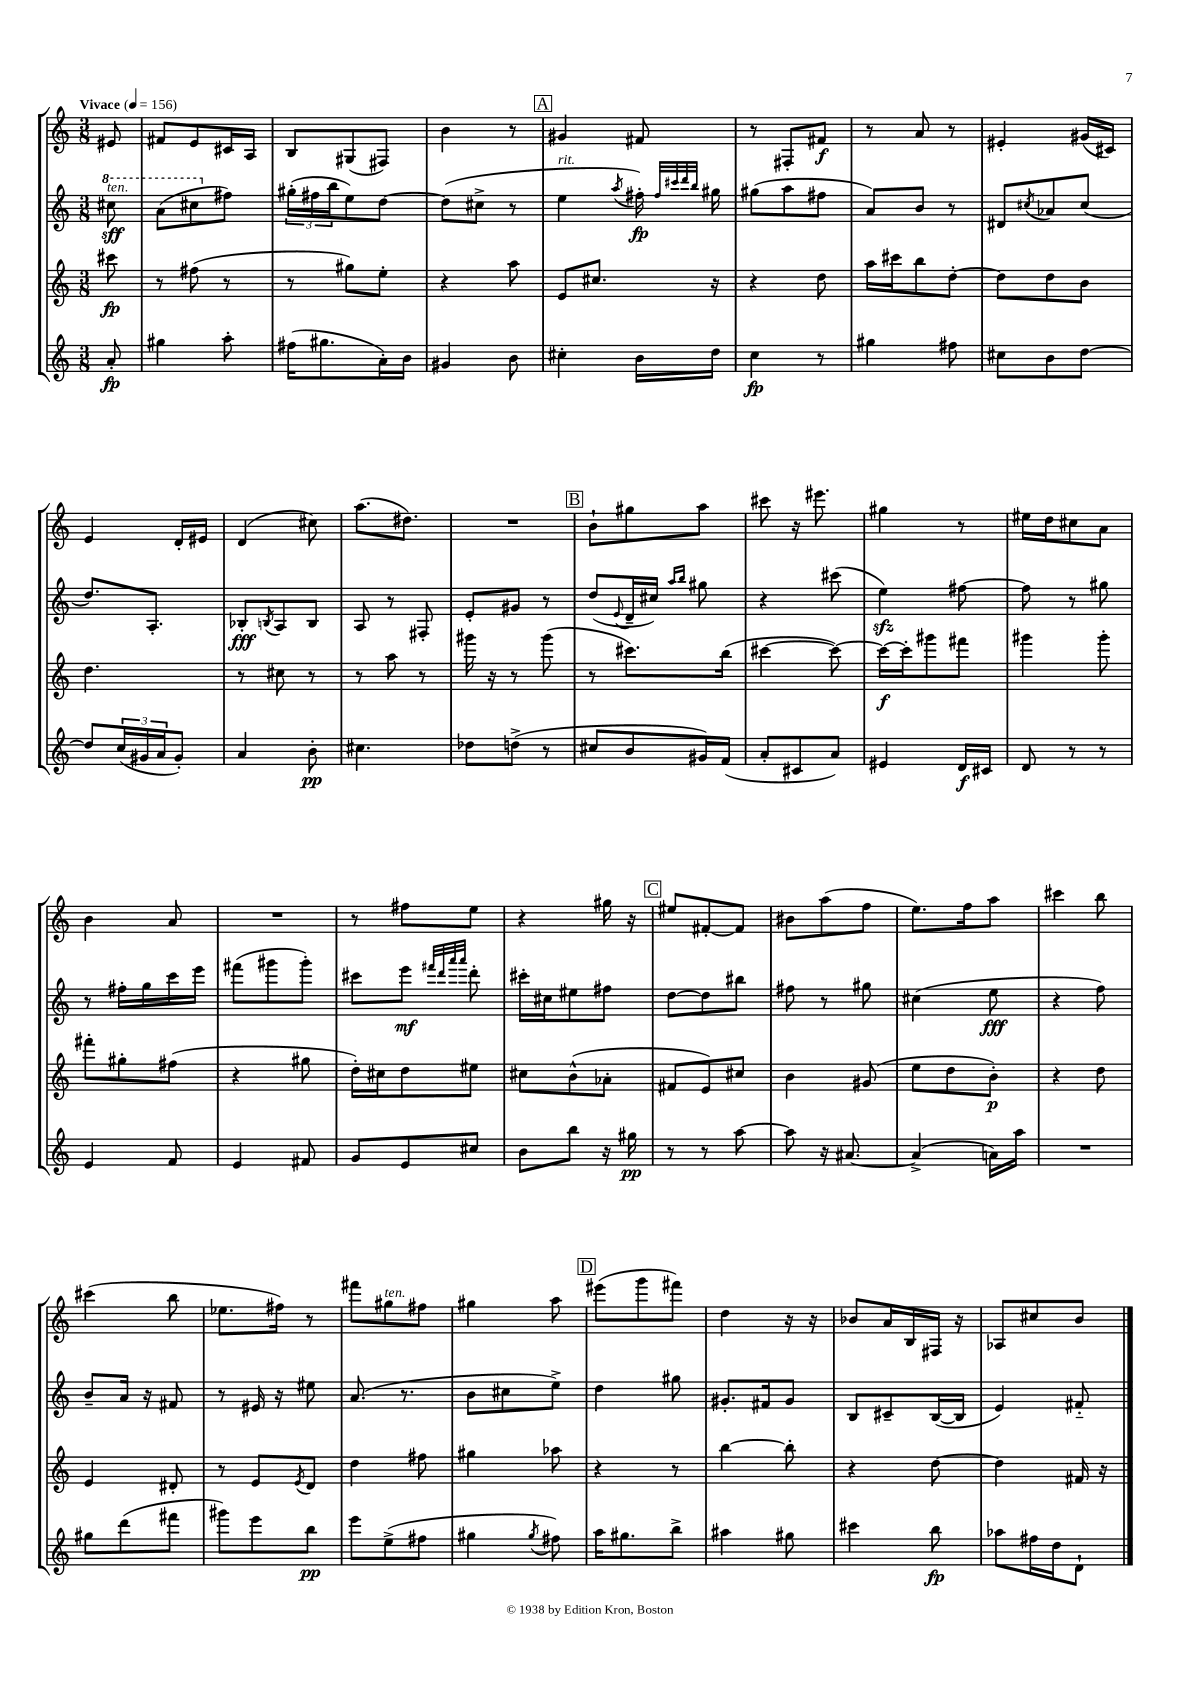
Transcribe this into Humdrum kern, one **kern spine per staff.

**kern	**kern	**kern	**kern
*staff4	*staff3	*staff2	*staff1
*clefG2	*clefG2	*clefG2	*clefG2
*k[]	*k[]	*k[]	*k[]
*M3/8	*M3/8	*M3/8	*M3/8
*MM156	*MM156	*MM156	*MM156
8a'	8ccc#	8ccc#	8e#
=	=	=	=
4gg#	8r	(8aa	8f#
.	(8ff#	8ccc#	8e
8aa'	8r	8ff#)	16c#
.	.	.	16A
=	=	=	=
(16ff#	8r	(24gg#'	8B
.	.	24ff#	.
8.gg#	.	.	.
.	.	24bb	.
.	8gg#)	8ee)	(8G#
16a')	8ee'	[8dd	8F#)
16b	.	.	.
=	=	=	=
4g#	4r	(8dd]	4b
.	.	8cc#^	.
8b	8aa	8r	8r
=	=	=	=
4cc#'	8e	4ee	4g#
.	8.cc#	.	.
.	.	8qaa	.
16b	.	16ff#')	8f#
.	.	32qqff#	.
.	.	32qqccc#	.
.	.	32qqddd	.
.	.	32qqbb	.
16dd	16r	16gg#	.
=	=	=	=
4cc	4r	(8gg#	8r
.	.	8aa	8F#'
8r	8dd	8ff#	8f#
=	=	=	=
4gg#	16aa	8a)	8r
.	16ccc#	.	.
.	8bb	8b	8a
8ff#	[8dd'	8r	8r
=	=	=	=
8cc#	8dd]	8d#	4e#'
.	.	8qcc#	.
8b	8dd	8a-	.
[8dd	8b	(8cc#	(16g#
.	.	.	16c#)
=	=	=	=
8dd]	4.dd	8.dd)	4e
(24cc	.	.	.
24g#	.	.	.
.	.	8.A'	.
24a	.	.	.
8g#')	.	.	16d'
.	.	.	16e#
=	=	=	=
4a	8r	8B-'	(4d
.	.	8qB	.
.	8cc#	8A	.
8b'	8r	8B	8cc#)
=	=	=	=
4.cc#	8r	8A	(8.aa
.	8aa	8r	.
.	.	.	8.dd#)
.	8r	8F#'	.
=	=	=	=
8dd-	16ggg#	8e'	4.r
.	16r	.	.
(8dd^	8r	8g#	.
8r	(8ggg#	8r	.
=	=	=	=
8cc#	8r	(8dd	8b`
.	.	8qqe	.
8b	8.ccc#)	16d~	8gg#
.	.	16cc#)	.
.	.	16qqaa	.
.	.	16qqbb	.
16g#)	.	8gg#	8aa
(16f	(16bb	.	.
=	=	=	=
8a'	[4ccc#	4r	8ccc#
8c#	.	.	16r
.	.	.	8.eee#
8a)	8ccc#_)	(8ccc#	.
=	=	=	=
4e#	16ccc#_	4ee)	4gg#
.	16ccc#']	.	.
.	8ggg#	.	.
16d	8fff#	[8ff#	8r
16c#	.	.	.
=	=	=	=
8d	4ggg#	8ff#]	16ee#
.	.	.	16dd
8r	.	8r	8cc#
8r	8ggg#'	8gg#	8a
=	=	=	=
4e	8fff#'	8r	4b
.	8gg#'	16ff#'	.
.	.	16gg	.
8f	(8ff#	16ccc	8a
.	.	16eee	.
=	=	=	=
4e	4r	(8fff#	4.r
.	.	8ggg#	.
8f#	8gg#	8ggg#')	.
=	=	=	=
8g	16dd')	8ccc#	8r
.	16cc#	.	.
8e	8dd	8eee	8ff#
.	.	32qqfff#	.
.	.	32qqddd	.
.	.	32qqaaa	.
.	.	32qqaaa	.
8cc#	8ee#	8ddd'	8ee
=	=	=	=
8b	8cc#	16ccc#'	4r
.	.	16cc#	.
8bb	(8b^^	8ee#	.
16r	8a-'	8ff#	16gg#
16gg#	.	.	16r
=	=	=	=
8r	8f#	[8dd	8ee#
8r	8e)	8dd]	[8f#'
[8aa	8cc#	8bb#	8f#]
=	=	=	=
8aa]	4b	8ff#	8b#
16r	.	8r	(8aa
[8.a#	.	.	.
.	(8g#	8gg#	8ff
=	=	=	=
(4a#^]	8ee	(4cc#	8.ee)
.	8dd	.	.
.	.	.	16ff
16a)	8b')	8ee	8aa
16aa	.	.	.
=	=	=	=
4.r	4r	4r	4ccc#
.	8dd	8ff)	8bb
=	=	=	=
8gg#	4e	8b~	(4ccc#
(8ddd	.	16a	.
.	.	16r	.
8fff#	8d#'	8f#	8bb
=	=	=	=
8ggg#)	8r	8r	8.ee-
8eee	8e	16e#	.
.	.	16r	16ff#)
.	8qe	.	.
8bb	8d	8ee#	8r
=	=	=	=
8eee	4dd	(8.a	8fff#
(8ee^	.	.	8gg#
.	.	8.r	.
8ff#	8ff#	.	8ff#
=	=	=	=
4gg#	4gg#	8b	4gg#
.	.	8cc#	.
8qgg#	.	.	.
8ff#)	8aa-	8ee^)	8aa
=	=	=	=
16aa	4r	4dd	(8eee#
8.gg#	.	.	.
.	.	.	8ggg
8bb^	8r	8gg#	8fff#)
=	=	=	=
4aa#	[4bb	8.g#'	4dd
.	.	16f#	.
8gg#	8bb']	8g#	16r
.	.	.	16r
=	=	=	=
4ccc#	4r	8B	8b-
.	.	8c#~	16a
.	.	.	16B
8bb	[8dd	([16B	16F#
.	.	16B]	16r
=	=	=	=
8aa-	4dd]	4e)	8A-
16ff#	.	.	8cc#
16dd	.	.	.
8d`	16f#	8f#'~	8b
.	16r	.	.
==	==	==	==
*-	*-	*-	*-
